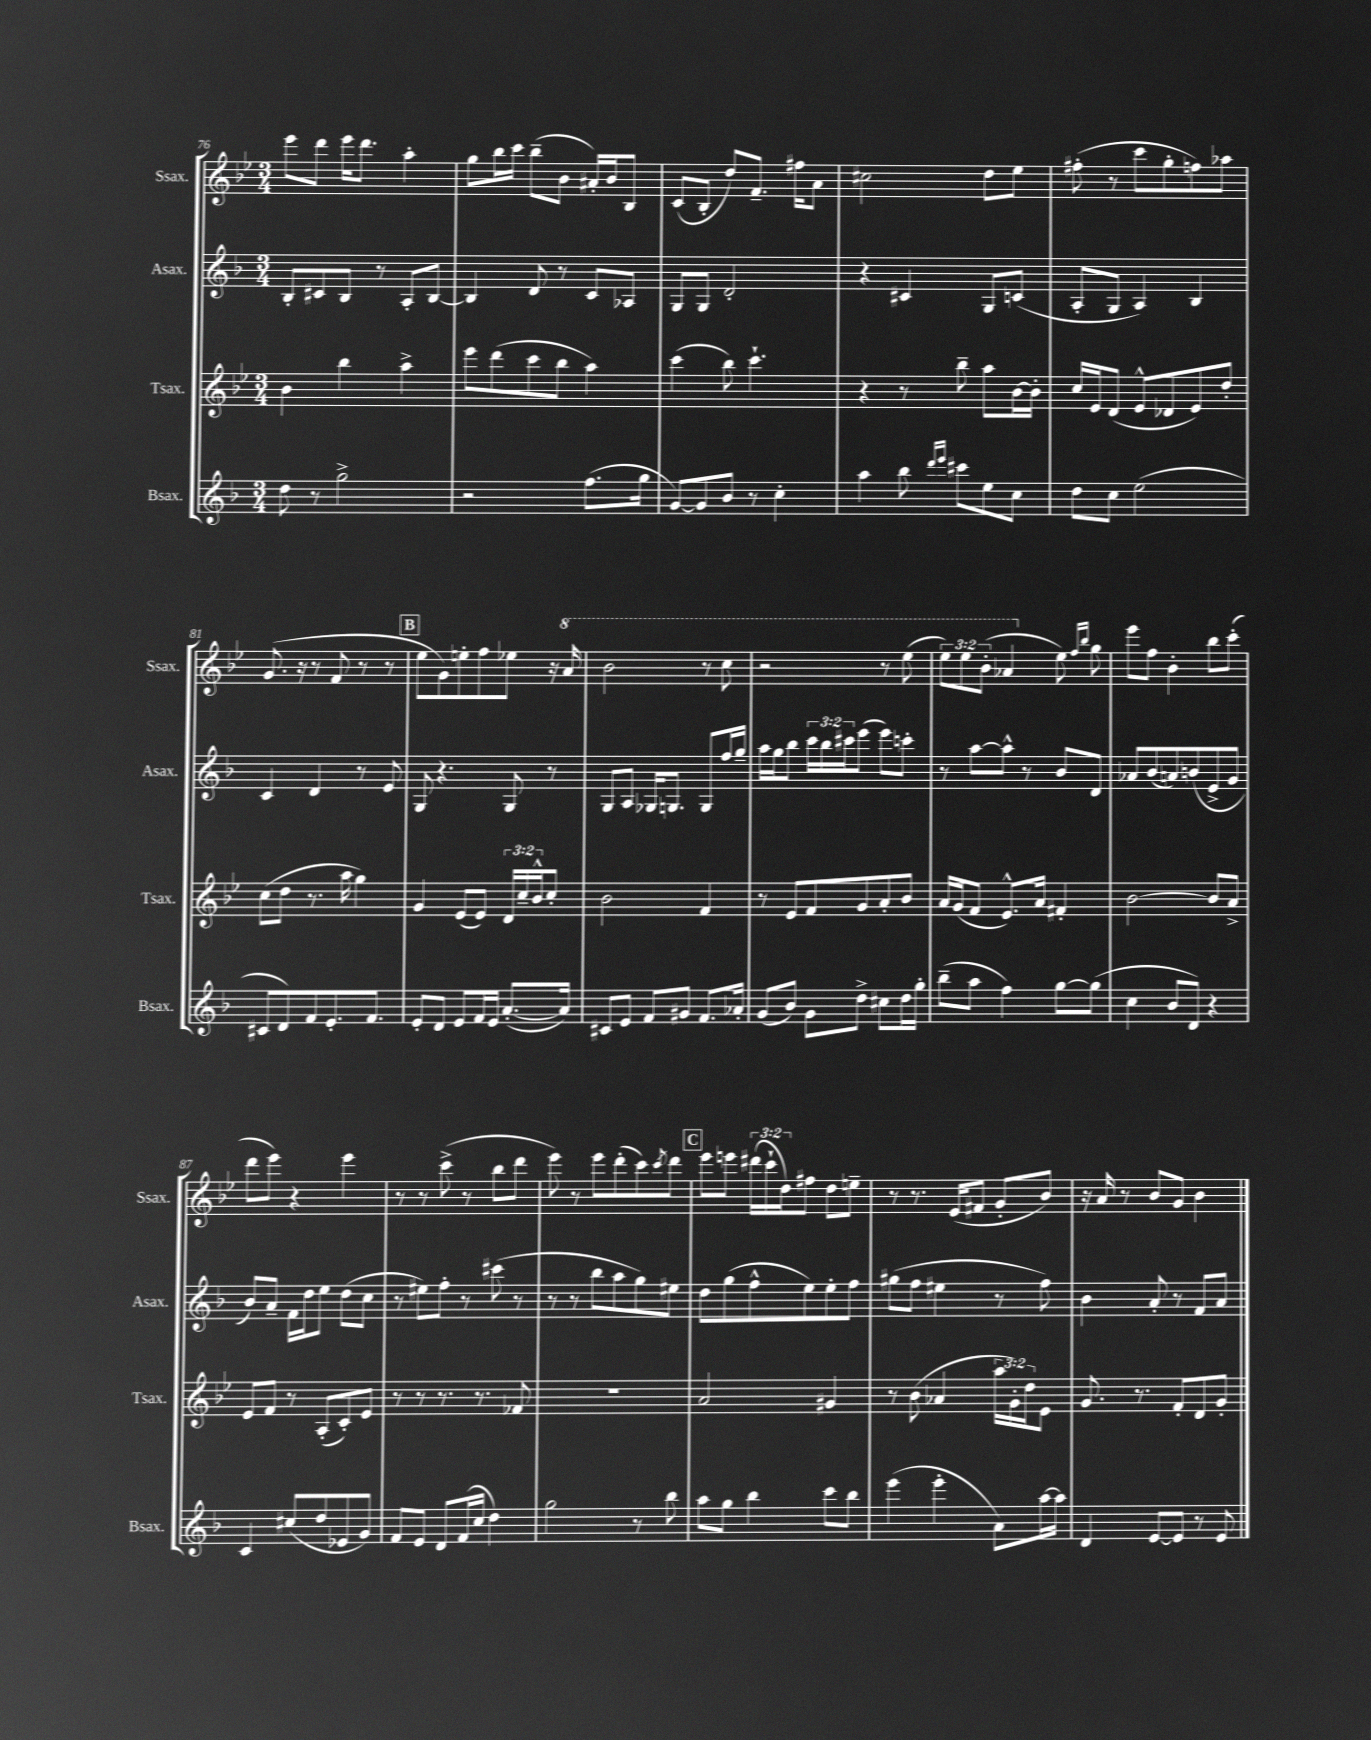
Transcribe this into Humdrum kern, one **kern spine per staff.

**kern	**kern	**kern	**kern
*part4	*part3	*part2	*part1
*staff4	*staff3	*staff2	*staff1
*I"Bsax.	*I"Tsax.	*I"Asax.	*I"Ssax.
*I'Bsax.	*I'Tsax.	*I'Asax.	*I'Ssax.
*clefG2	*clefG2	*clefG2	*clefG2
*k[b-]	*k[b-e-]	*k[b-]	*k[b-e-]
*M3/4	*M3/4	*M3/4	*M3/4
=76	=76	=76	=76
8dd\	4b-\	8B-'/L	8eee-\L
8r	.	8c#X/	8ddd\J
2gg^\	4bb-\	8B-/J	16eee-\KL
.	.	.	8.ddd\J
.	.	8r	.
.	4aa^\	8A'/L	4aa'\
.	.	[8B-/J	.
=77	=77	=77	=77
2r	8eee-\L	4B-/]	8gg\L
.	(8ddd\	.	16bb-\L
.	.	.	16ccc\JJ
.	8ccc\	8d/	(8bb-~\L
.	8bb-\J	8r	8b-\J
(8.ff\L	4aa\)	8c/L	16a#X'/LL)
.	.	.	16b-/J
.	.	8A-X/J	8B-/J
16gg\Jk	.	.	.
=78	=78	=78	=78
[8g/L)	(4ccc\	8G/L	(8c/L
8g/]	.	8G/J	8B-'/J
8b-/J	8bb-\)	2d'/	8dd/L)
8r	4.ccc`\	.	8.f~/J
4cc'\	.	.	.
.	.	.	16ff#X\KL
.	.	.	8a\J
=79	=79	=79	=79
4aa\	4r	4r	2cc#X\
8bb-\	8r	4c#X/	.
16qqddd/LL	.	.	.
16qqeee/JJ	.	.	.
8ccc#X\L	8bb-~\	.	.
8ee\	8aa\L	8G/L	8dd\L
8cc\J	[16b-\L	(8cn/J	8ee-\J
.	16b-'\JJ]	.	.
=80	=80	=80	=80
8dd\L	16cc/LL	8A'/L	(8ff#X'\
.	16e-/J	.	.
8cc\J	(8d/J	8G/J	8r
(2ee\	8e-^^/L	4A/)	8ccc\L
.	8d-X/	.	8gg'\
.	8e-/)	4B-/	8ffn\)
.	8dd'/J	.	8aa-X\J
!!LO:LB:g=z
=81	=81	=81	=81
8c#X/L	(8cc\L	4c/	(8.g/
8d/)	8dd\J	.	.
.	.	.	16r
8f/	8.r	4d/	8r
8.e'/	.	.	8f/
.	16aa\	.	.
.	4gg\)	8r	8r
8.f/J	.	.	.
.	.	8e/	8r
!!LO:REH:place=s1:t=B
=82	=82	=82	=82
8e'/L	4g/	8G/	8ee-\L
8d/J	.	4.r	8g\)
8e/L	(8e-/L	.	8een'\
16f/L	8e-/J)	.	8ff\
16e/JJ	.	.	.
([8.a'/L	24d/LL	8G/	8ee-X\J
.	24cc~/	.	.
.	24b-^^/J	.	.
.	8cc'/J	8r	16r
*	*	*	*8va
16a/Jk])	.	.	16aa/
=83	=83	=83	=83
8c#X/L	2b-\	8G/L	2bb-\
8e/J	.	8A/J	.
8f/L	.	16G-X/KL	.
.	.	8.Gn/J	.
8g#X/J	.	.	.
8.f/L	4f/	8G/L	8r
.	.	16ff/L	8ccc\
16a-X'/Jk	.	16gg~/JJ	.
=84	=84	=84	=84
(8g/L	8r	16aa\LL	2r
.	.	16gg\J	.
8b-/J)	8e-/L	8bb-\J	.
8g\L	8f/	24ccc\LL	.
.	.	24bb-\	.
.	.	24ccc#X\J	.
8dd^\J	8g/	(8eee\J	.
8cc#X\L	8a'/	8eee\L)	8r
16dd\L	8b-/J	8cccn'\J	(8eee-\
16gg'\JJ	.	.	.
=85	=85	=85	=85
(8bb-~\L	16a/LL	8r	12eee-\L)
.	(16g/J	.	.
.	.	.	12eee-\
8aa\J	8f/J	[8aa\L	.
.	.	.	(12bb-'\J
4ff\)	8.e-^^/L)	8aa^^\J]	4aa-X/
.	.	8r	.
.	16a/Jk	.	.
*	*	*	*X8va
[8gg\L	4f#X'/	8b-/L	8ee-\)
.	.	.	16qqff/LL
.	.	.	16qqbb-/JJ
(8gg\J]	.	8d/J	8gg\
=86	=86	=86	=86
4cc\	[2b-\	8a-X/L	8eee-\L
.	.	(8b-/	8ff\J
8b-/L	.	8an/)	4b-'\
8d/J)	.	(8bn/	.
4r	8b-/L]	8e^/	8bb-\L
.	8a^/J	8g/J	(8ccc'\J
!!LO:LB:g=z
=87	=87	=87	=87
4c/	8e-/L	8b-/L)	8ddd\L
.	8f/J	8a~/J	8eee-\J)
(8cc#X/L	8r	16f\LL	4r
.	.	16dd\J	.
8dd/	(8A'/L	8ee\J	.
8e-X/	8c'/)	(8dd\L	4eee-\
8g/J)	8e-/J	8cc\J	.
=88	=88	=88	=88
8f/L	8r	8r	8r
8e/J	8r	8ee#X\L)	8r
8d/L	8.r	8ff'\J	(8ccc^\
(16f/L	.	8r	8r
16cc/JJ	8.r	.	.
4dd\)	.	(8ccc#X\	8bb-\L
.	8f-X/	8r	8ddd\J
=89	=89	=89	=89
2gg\	2.r	8r	8eee-\)
.	.	8r	8r
.	.	8bb-\L	8eee-\L
.	.	8aa\	(8ddd'\
8r	.	8gg\)	8ccc\)
.	.	.	8qccc/
8bb-\	.	8ee#X\J	8ddd\J
!!LO:REH:place=s1:t=C
=90	=90	=90	=90
8aa\L	2a/	8dd\L	8eee-\L
8gg\J	.	(8gg\	8eeen\J
4bb-\	.	8ff^^\	(24ddd#X\LL
.	.	.	24ccc`\
.	.	.	24dd\J)
.	.	8ee\)	8ff#X\J
8ccc\L	4g#X/	8ee'\	8dd\L
8bb-\J	.	8ff\J	8een~\J
=91	=91	=91	=91
(4eee\	8r	(8gg#X\L	8r
.	(8b-\	8ff\J	8.r
4eee'\	4a-X/	4ee#X\	.
.	.	.	(16e-/KL
.	.	.	8f#X/J
8a\L)	24aa\LL	8r	8g'/L
.	24g'\)	.	.
.	24dd\J	.	.
[16aa\L	8e-\J	8ff\)	8b-/J)
16aa\JJ]	.	.	.
=92	=92	=92	=92
4d/	8.g/	4b-\	16r
.	.	.	16a/
.	.	.	8r
.	8.r	.	.
[8e/L	.	8a'/	8b-/L
8e/J]	8f'/L	8r	8g/J
8r	8d/	8f/L	4b-\
8e/	8g'/J	8a/J	.
==	==	==	==
*-	*-	*-	*-
